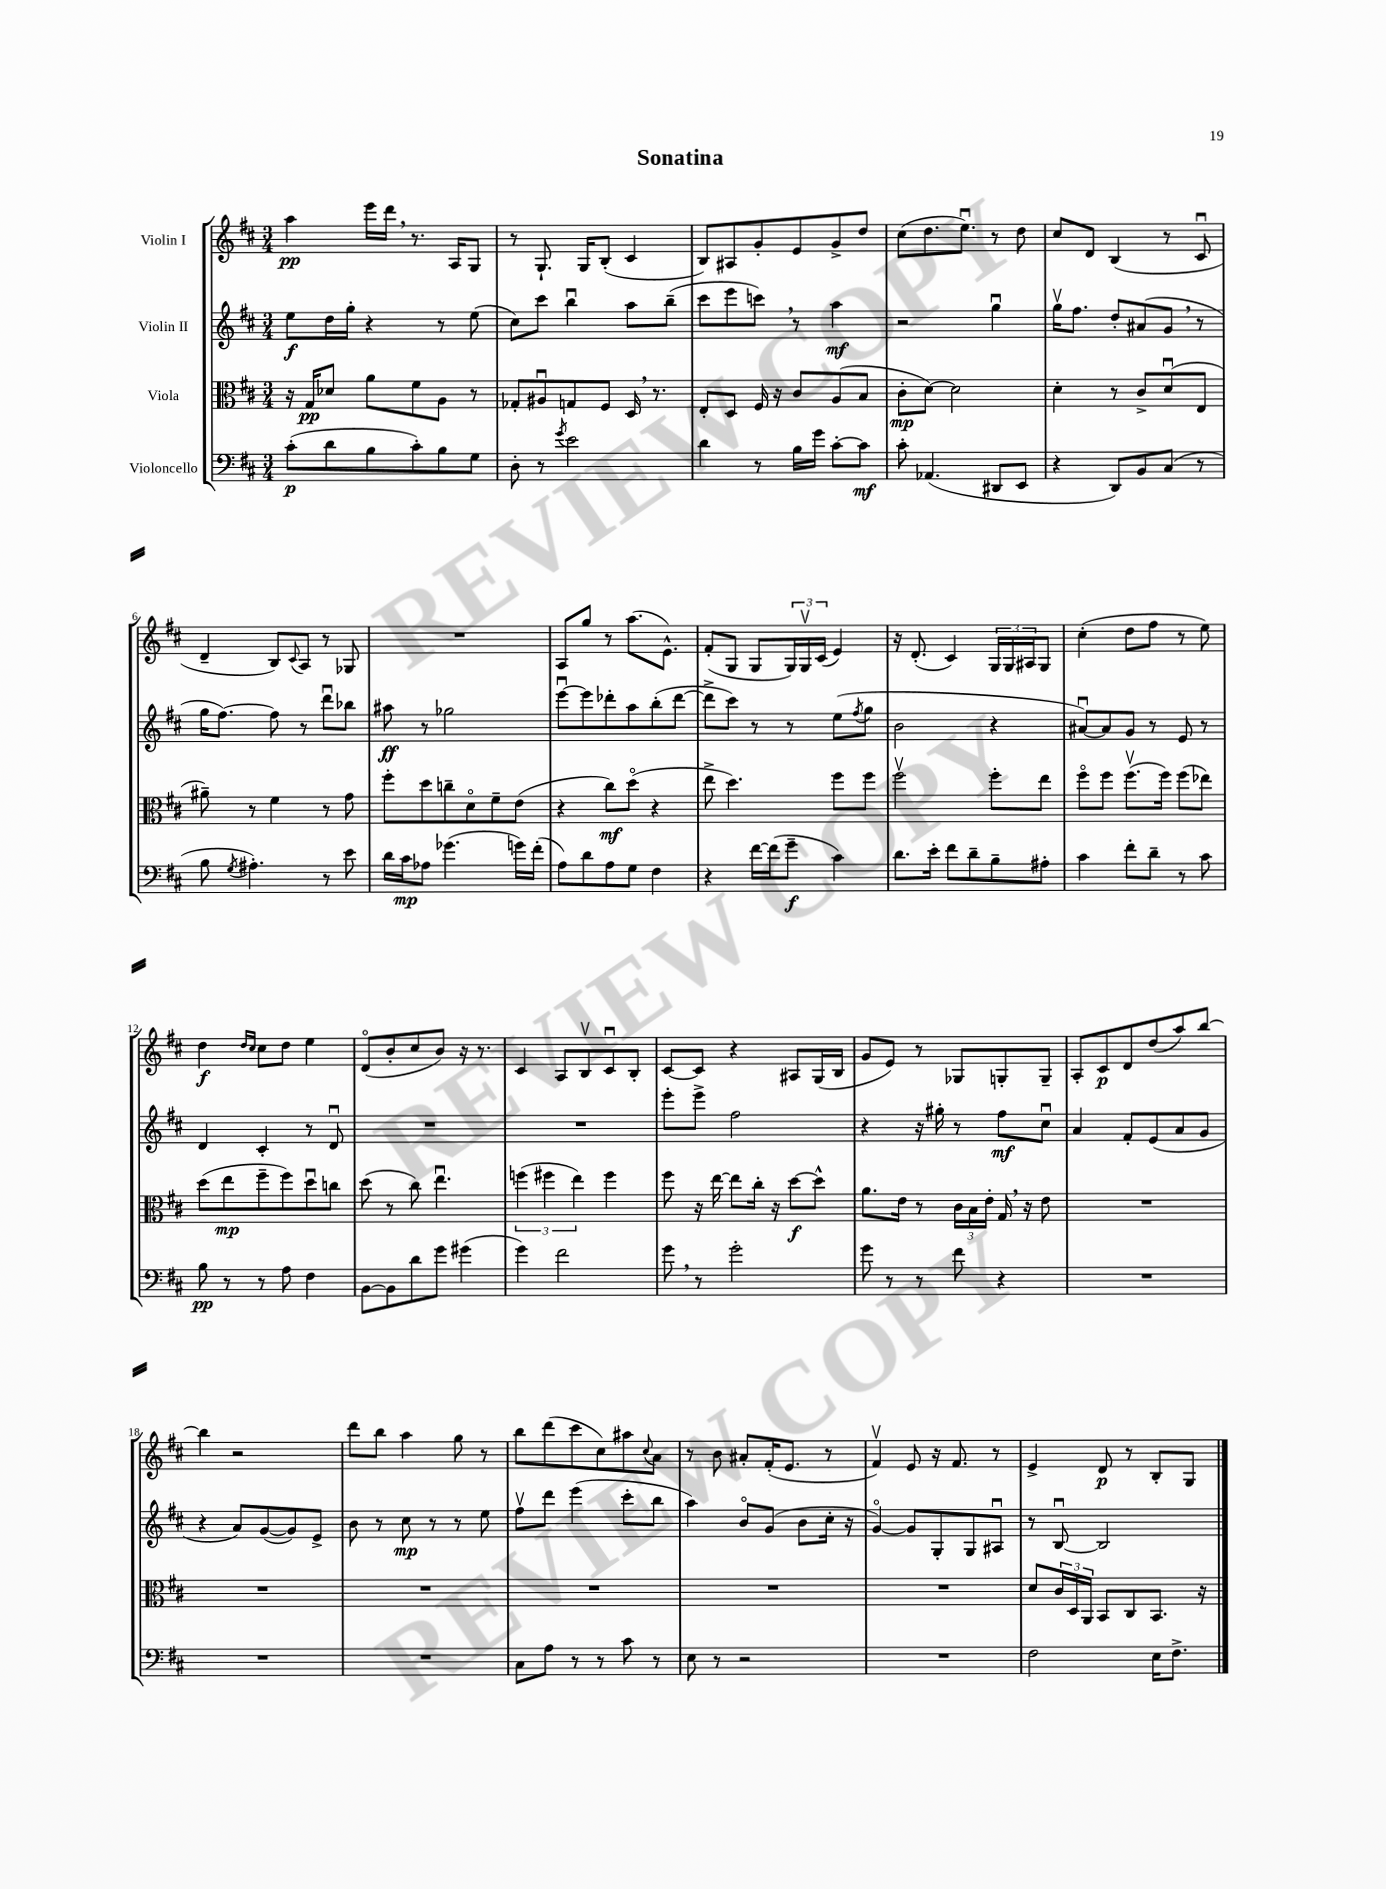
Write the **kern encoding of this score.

**kern	**kern	**kern	**kern
*staff4	*staff3	*staff2	*staff1
*clefF4	*clefC3	*clefG2	*clefG2
*k[f#c#]	*k[f#c#]	*k[f#c#]	*k[f#c#]
*M3/4	*M3/4	*M3/4	*M3/4
(8c#'	16r	8ee	4aa
.	16G	.	.
8d	8d-	16dd	.
.	.	16gg'	.
8B	8a	4r	16eee
.	.	.	16ddd
8c#')	8f#	.	8.r
8B	8A	8r	.
.	.	.	16A
8G	8r	(8ee	8G
=	=	=	=
8D'	8G-'	8cc#)	8r
8r	8A#u	8ccc#	8.G`
8qg	.	.	.
2e	8G	4bbu	.
.	.	.	16G
.	8F#	.	(8B'
.	16D	8aa	4c#
.	8.r	.	.
.	.	(8bb~	.
=	=	=	=
4d	8E'	8ccc#	8B)
.	8D	8eee	8A#
8r	16F#	8ccc)	8g'
.	16r	.	.
16B	8c#	8r	8e
16g	.	.	.
[8c#'	(8A	4aa	8g^
8c#]	8B	.	8dd
=	=	=	=
8c#'	8c#'	2r	(8cc#
(4.AA-	[8d)	.	8.dd
.	2d]	.	.
.	.	.	8.eeu)
8DD#	.	4ggu	8r
8EE	.	.	8dd
=	=	=	=
4r	4d'	16ggv	8cc#
.	.	8.ff#	.
.	.	.	8d
8DD)	8r	8dd'	(4B
8BB	8c#^	(8a#	.
(8C#	(8du	8g	8r
8r	8E	8r	8c#u
=	=	=	=
8B	8a#~)	16gg	4d~
.	.	[8.ff#)	.
8qG	.	.	.
4.A#')	8r	.	.
.	4f#	8ff#]	8B)
.	.	.	8qqc#
.	.	8r	8A
8r	8r	8dddu	8r
8e	8g	8bb-	8G-
=	=	=	=
16d	8ff#'	8aa#	2.r
16c#	.	.	.
8A-	8dd	8r	.
(4.g-	8cc~	2gg-	.
.	8do	.	.
.	8f#~	.	.
16g)	(8e	.	.
(16f#'	.	.	.
=	=	=	=
8A)	4r	[8eeeu	8A
8d	.	8eee]	8gg
8A	8cc#)	8ddd-'	8r
8G	(8ddo	8aa	(8.aa
4F#	4r	(8bb'	.
.	.	.	8.e^^)
.	.	[8ddd-	.
=	=	=	=
4r	8ee^	8ddd-^]	(8f#'
.	4.dd)	8ccc#)	8G
[16f#	.	8r	8G
(16f#]	.	.	.
8g~	.	8r	24G)
.	.	.	24Gv
.	.	.	(24c#
4c#)	8ff#	(8ee	4e)
.	.	8qff#	.
.	8ff#	8gg	.
=	=	=	=
8.d	2ff#v	2b	16r
.	.	.	(8.d'
16e'	.	.	.
8f#	.	.	4c#)
8d~	.	.	.
8B~	8ff#'	4r	24G
.	.	.	24G
.	.	.	24A#
8A#'	8ee	.	8G
=	=	=	=
4c#	8ff#o	[8a#u)	(4cc#'
.	8ff#	8a#]	.
8f#'	(8.ff#v	8g	8dd
8d~	.	8r	8ff#
.	16ff#)	.	.
8r	(8ff#	8e	8r
8c#	8ee-)	8r	8ee)
=	=	=	=
8B	(8dd	4d	4dd
8r	8ee	.	.
.	.	.	16qqdd
.	.	.	16qqcc#
8r	8ff#~	4c#'	8cc#
8A	8ff#)	.	8dd
4F#	8ddu	8r	4ee
.	8cc	8du	.
=	=	=	=
[8BB	(8dd	2.r	(8do
8BB]	8r	.	8b'
8d	8cc#)	.	8cc#
8g	4.eeu	.	8b)
(4g#	.	.	16r
.	.	.	8.r
=	=	=	=
4g)	(6ff	2.r	4c#
.	6ff#	.	.
2f#	.	.	8A
.	6ee)	.	.
.	.	.	8Bv
.	4ff#	.	8c#u
.	.	.	8B'
=	=	=	=
8g	8ff#	8eee'	[8c#
8r	16r	8eee^	8c#]
.	[16ee	.	.
2g'	8ee]	2ff#	4r
.	16cc#'	.	.
.	16r	.	.
.	[8dd	.	8A#
.	8dd^^]	.	(16G
.	.	.	16B
=	=	=	=
8g	8.a	4r	8g
8r	.	.	8e)
.	16e	.	.
8r	8r	16r	8r
.	.	16gg#'	.
8f#	24c#	8r	8G-
.	24B	.	.
.	24e'	.	.
4r	16G	8ff#	8G'
.	16r	.	.
.	8e	8cc#u	8G~
=	=	=	=
2.r	2.r	4a	8A'
.	.	.	8c#
.	.	8f#'	8d
.	.	(8e	(8dd
.	.	8a	8aa)
.	.	8g	[8bb
=	=	=	=
2.r	2.r	4r	4bb]
.	.	8a)	2r
.	.	([8g	.
.	.	8g])	.
.	.	8e^	.
=	=	=	=
2.r	2.r	8b	8ddd
.	.	8r	8bb
.	.	8cc#	4aa
.	.	8r	.
.	.	8r	8gg
.	.	8ee	8r
=	=	=	=
8C#	2.r	8ff#v	8bb
8A	.	8ddd	(8ddd
8r	.	(4eee	8ccc#
8r	.	.	8cc#)
8c#	.	8ccc#'	8aa#
.	.	.	8qqcc#
8r	.	8bb	8a
=	=	=	=
8E	2.r	4aa)	8r
8r	.	.	8b
2r	.	8bo	8a#'
.	.	(8g	(16f#'
.	.	.	8.e
.	.	8b	.
.	.	16cc#'	8r
.	.	16r	.
=	=	=	=
2.r	2.r	[4go)	4f#v)
.	.	8g]	8e
.	.	8G'	16r
.	.	.	8.f#
.	.	8G	.
.	.	8A#u	8r
=	=	=	=
2F#	8d	8r	4e^
.	24c#	[8Bu	.
.	24D	.	.
.	24AA	.	.
.	8BB	2B]	8d
.	8C#	.	8r
16E	8.BB	.	8B'
8.F#^	.	.	.
.	.	.	8G
.	16r	.	.
==	==	==	==
*-	*-	*-	*-
